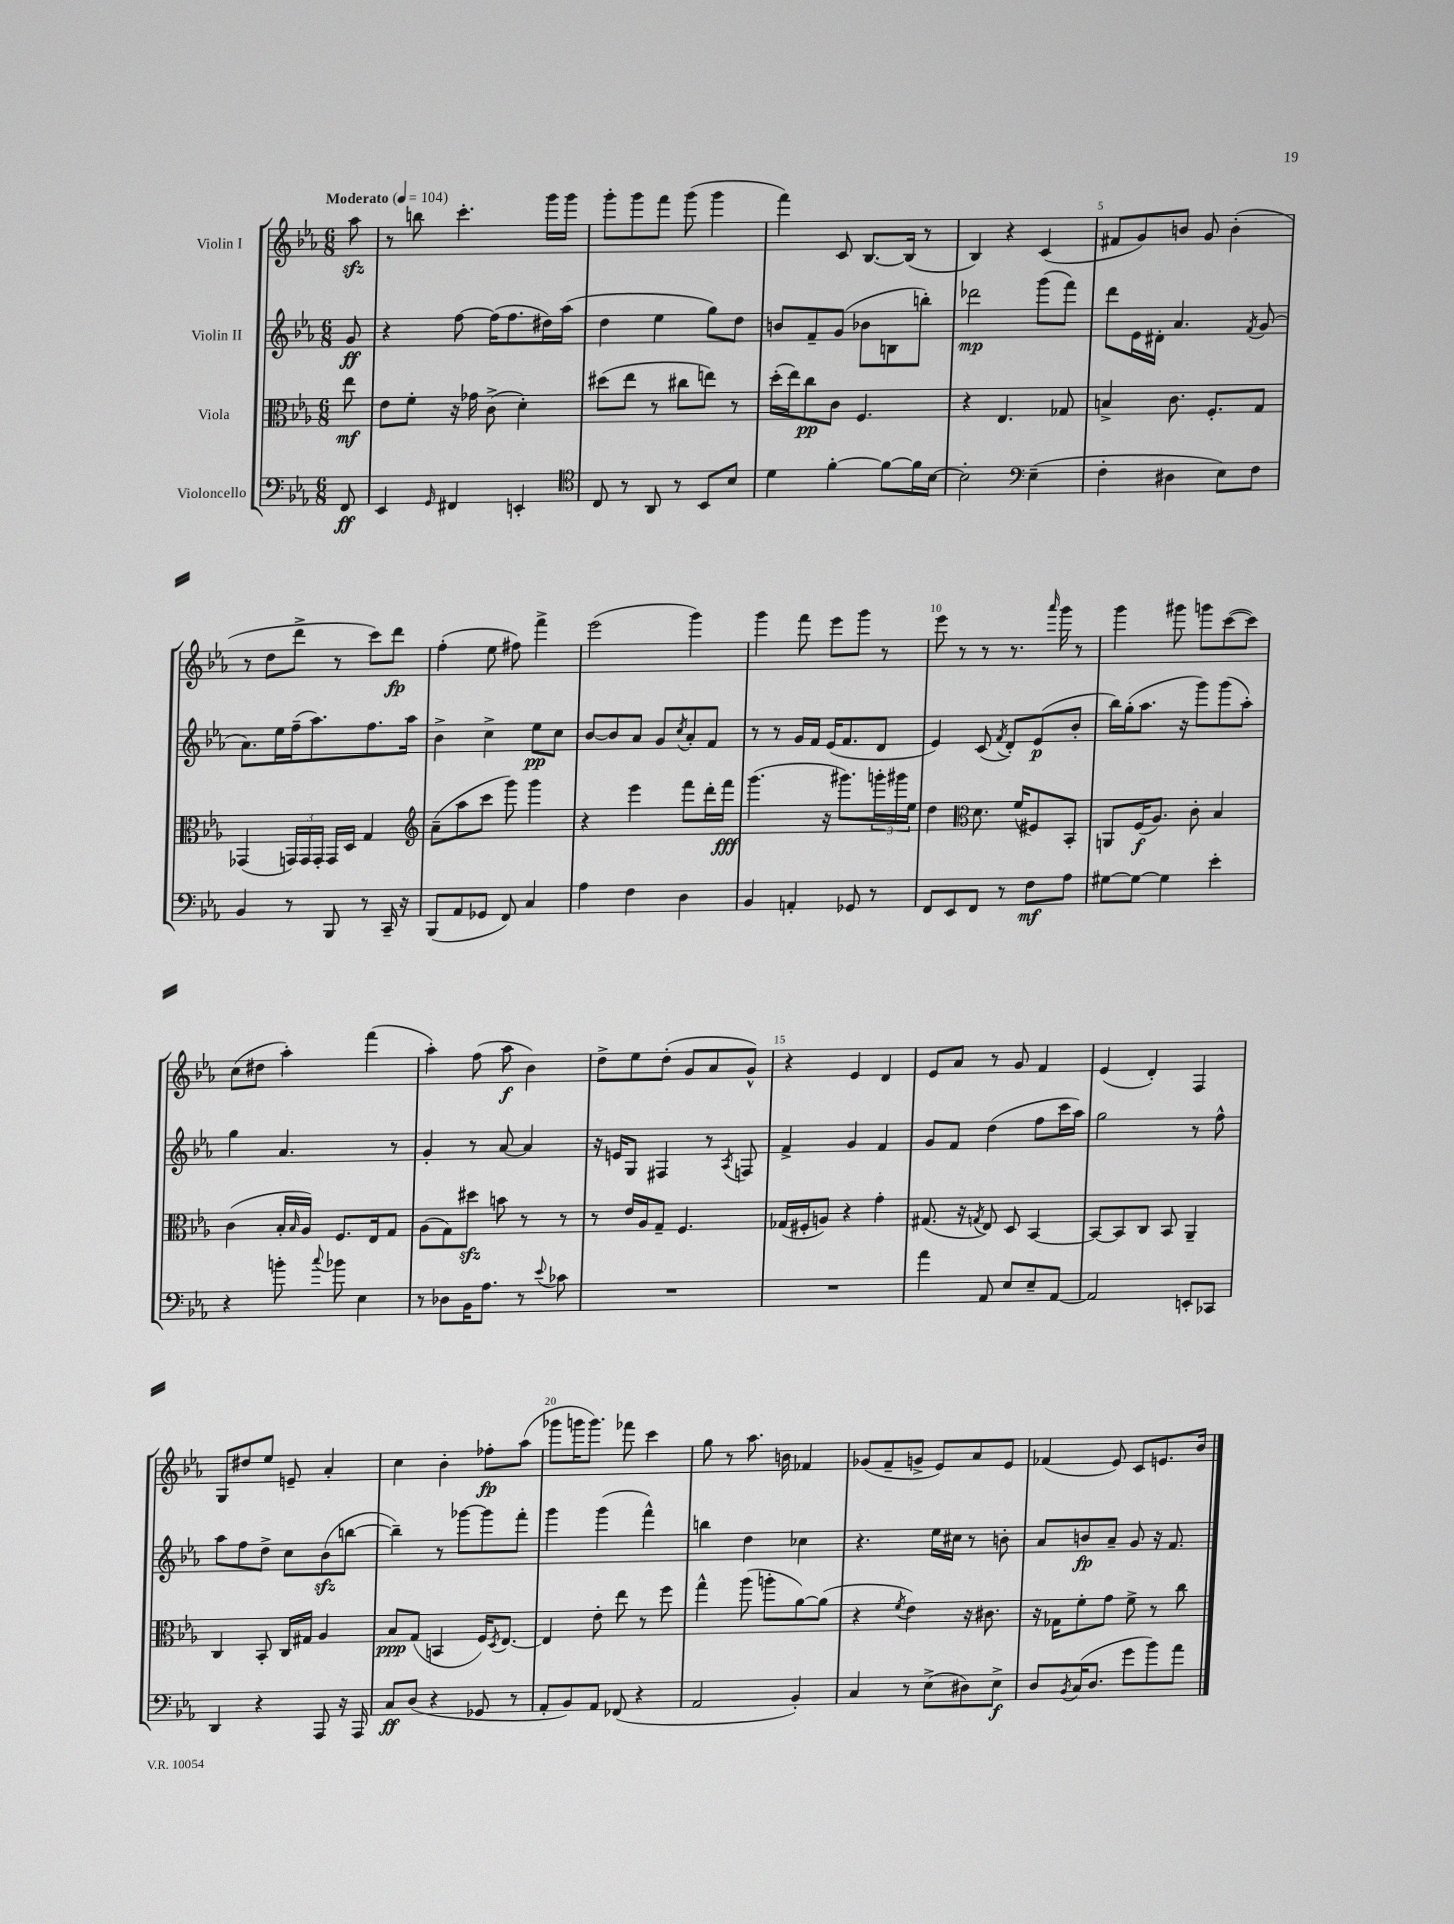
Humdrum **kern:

**kern	**kern	**kern	**kern
*staff4	*staff3	*staff2	*staff1
*clefF4	*clefC3	*clefG2	*clefG2
*k[b-e-a-]	*k[b-e-a-]	*k[b-e-a-]	*k[b-e-a-]
*M6/8	*M6/8	*M6/8	*M6/8
*MM104	*MM104	*MM104	*MM104
8FF/	8ee-\	8g/	8aa-\
=	=	=	=
4EE-/	8e-\L	4r	8r
.	8f'\J	.	8bb\
16qqGG/	.	.	.
4FF#/	16r	[8ff\	4.ccc'\
.	16g-\	.	.
.	(8c^\	(16ff\]LK	.
.	.	8.ff\	.
4EE'/	4d'\)	.	.
.	.	16dd#\L)	16ggg\LL
.	.	(16aa-\JJ	16ggg\JJ
=	=	=	=
*clefC4	*	*	*
8C/	(8dd#\L	4dd\	8ggg'\L
8r	8ee-\J	.	8ggg\
8AA-/	8r	4ee-\	8fff\J
8r	8cc#\L	.	(8ggg\
8BB-/L	8ee\J)	8gg\L)	4ggg\
8B-/J	8r	8dd\J	.
=	=	=	=
4d\	(16dd'\LL	8b/L	4fff\)
.	16ee-\J)	.	.
.	8cc\	8f~/	.
[4f'\	8c\J	(8g/J	8c/
.	4.F/	8b-\L	[8.B-/L
8f\_L	.	8B\	.
.	.	.	(16B-/]Jk
16f\]L	.	8bb'\J)	8r
[16B-\JJ	.	.	.
=	=	=	=
2B-'\]	4r	2ddd-\	4B-/)
.	4.E-/	.	4r
*clefF4	*	*	*
(4E-~\	.	(8ggg\L	(4c/
.	8G-/	8fff\J)	.
=	=	=	=
4F'\	4B^/	8ddd\L	8f#/L
.	.	16e-\L	8g/)
.	.	16d#'\JJ	.
4D#\	8.c\	4.a-/	8b/J
.	.	.	8g/
.	8.F'/L	.	.
8E-\L)	.	.	(4b'\
.	.	8qf/	.
8F\J	8G/J	(8g/	.
=	=	=	=
4BB-/	(4GG-/	8.a-\L)	8r
.	.	.	8dd\L
.	.	16ee-\L	.
8r	24GG/LL)	(16ff~\J	8ddd^\J
.	24GG/	.	.
.	.	8.aa-\)	.
.	24GG'/JJ	.	.
8BBB-/	16GG/LL	.	8r
.	16D/JJ	.	.
8r	4G/	8.ff\	8ccc\L)
16CC~/	.	.	8ddd\J
16r	.	16aa-\Jk	.
=	=	=	=
*	*clefG2	*	*
(8BBB-/L	(8a-~\L	4b-^\	(4ff'\
8AA-/	8aa-\	.	.
8GG-/J	8ccc\J	4cc^\	8ee-\
8FF/)	8ggg\)	.	8ff#\)
4C/	4ggg\	8ee-\L	4fff^\
.	.	8cc\J	.
=	=	=	=
4A-\	4r	[8b-/L	(2eee-\
.	.	8b-/]	.
4F\	4eee-\	8a-/J	.
.	.	8g/L	.
.	.	8qcc/	.
4D\	8fff\L	8a-'/	4ggg\)
.	16ddd'\L	8f/J	.
.	16fff\JJ	.	.
=	=	=	=
4BB-/	(4.ggg\	8r	4ggg\
.	.	8r	.
4AA'/	.	16g/LL	8fff\
.	.	16f/JJ	.
.	16r	(16e-/LK	8eee-\L
.	8.ggg#\L)	8.f/	.
8GG-/	.	.	8ggg\J
8r	24ggg'\L	8d/J	8r
.	24ggg#\	.	.
.	24ee-\JJ	.	.
=	=	=	=
8FF/L	4dd\	4e-/)	8eee-\
8EE-/	.	.	8r
*	*clefC3	*	*
8FF/J	8.d\	(8c/	8r
.	.	8qf/	.
8r	.	8d'/L)	8.r
.	(16f/LK	.	.
8F\L	8F#/)	(8e-/	.
.	.	.	16qqaaa-/
.	.	.	16ggg\
8A-\J	8BB-'/J	8b-'/J	8r
=	=	=	=
[8G#\L	8AA/L	16bb-\LL)	4ggg\
.	.	(16gg'\J	.
8G#\_J	(16F/K	8.aa-\J	.
.	8.A-/J)	.	.
4G#\]	.	.	8ggg#\
.	.	16r	.
.	8c'\	8ggg\L)	8ggg\L
4e-'\	4B-/	(8ggg\	([8ccc\
.	.	8aa-'\J)	8ccc\]J)
=	=	=	=
4r	(4c\	4gg\	(8cc\L
.	.	.	8dd#\J
8b'\	16B-'/LL	4.a-/	4aa-'\)
.	16qqB-/	.	.
.	16A-/JJ)	.	.
8qqcc/	.	.	.
8b-\	8.F/L	.	.
4E-\	.	.	(4fff\
.	16E-/k	.	.
.	8G/J	8r	.
=	=	=	=
8r	(8A-\L	4g'/	4aa-'\)
8D-\L	8G\)	.	.
16BB-\K	8dd#\J	8r	(8ff\
8.A-\J	.	.	.
.	8b\	[8a-/	8aa-\
8r	8r	4a-/]	4b-\)
8qqe-/	.	.	.
8c-\	8r	.	.
=	=	=	=
2.r	8r	16r	8dd^\L
.	.	16e/LK	.
.	16e-/LL	8G/J	8ee-\
.	16A-/J	.	.
.	8G~/J	4F#/	(8dd'\J
.	4.F/	.	8g/L
.	.	8r	8a-/
.	.	8qA-/	.
.	.	8F/	8g^^/J)
=	=	=	=
2.r	(16G-/LL	4f^/	4r
.	16F#'/J	.	.
.	8A/J)	.	.
.	4r	4g/	4e-/
.	4g'\	4f/	4d/
=	=	=	=
4a-\	(8.G#/	8g/L	8e-/L
.	.	8f/J	8a-/J
.	16r	.	.
.	8qG/	.	.
8AA-/	8E-/)	(4dd\	8r
8E-/L	8D/	.	8g/
8E-~/	[4BB-/	8ff\L	4f/
[8AA-/J	.	16ccc\L	.
.	.	16aa-\JJ)	.
=	=	=	=
2AA-/]	8BB-/_L	2gg\	(4e-/
.	8BB-/]	.	.
.	8C/J	.	4d'/)
.	8BB-/	.	.
8EE'/L	4AA-~/	8r	4F/
8CC-/J	.	8ff^^\	.
=	=	=	=
4DD/	4C/	8aa-\L	8G/L
.	.	8ff\	8dd#/
4r	8BB-'/	8dd^\J	8ee-/J
.	16C/LL	8cc\L	8e~/
.	16G#/JJ	.	.
8AAA-/	4A-/	(8b-\	4a-'/
16r	.	[8bb\J	.
16AAA-/	.	.	.
=	=	=	=
8C/L	8B-/L	4bb~\])	4cc\
(8D/J	(8G/J	.	.
4r	4BB/	8r	4b-'\
.	.	[8ggg-\L	.
8GG-/	16F/LK)	8ggg-\]	8ff-'\L
.	8qD/	.	.
.	[8.E-/J	.	.
8r	.	8fff'\J	(8aa-\J
=	=	=	=
8AA-'/L	4E-/]	4ggg\	8ggg-\L
8BB-/)	.	.	16ggg\K
.	.	.	8.ggg\J)
8AA-/J	8e-'\	(4ggg\	.
(8FF-/	8ee-\	.	8fff-\
4r	8r	4fff^^\)	4ccc\
.	8ff\	.	.
=	=	=	=
2AA-/	4gg^^\	4bb\	8gg\
.	.	.	8r
.	(8aa-\	4dd\	8.aa-\
.	8aa'\L	.	.
.	.	.	16b\
4BB-'/)	[8a-\)	4cc-\	4f-/
.	(8a-\]J	.	.
=	=	=	=
4C/	4r	4.r	(8g-/L
.	.	.	8f~/
.	8qf/	.	.
8r	4e-\)	.	8g^/J
(8E-^\L	.	16ee-\LL	8e-/L)
.	.	16cc#\JJ	.
8D#\)	16r	8r	8a-/
.	8.c#\	.	.
8E-^\J	.	8b'\	8e-/J
=	=	=	=
8D/L	16r	8a-/L	(4f-/
.	16G-\LK	.	.
8qBB-/	.	.	.
(16C/K	8f'\	8b/	.
8.D/J	.	.	.
.	8g\J	8a-~/J	8e-/)
8g\L	8f^\	8g/	8c/L
8b-\)	8r	16r	8.e/
.	.	8.f/	.
8a-\J	8cc\	.	.
.	.	.	16b-/Jk
==	==	==	==
*-	*-	*-	*-
